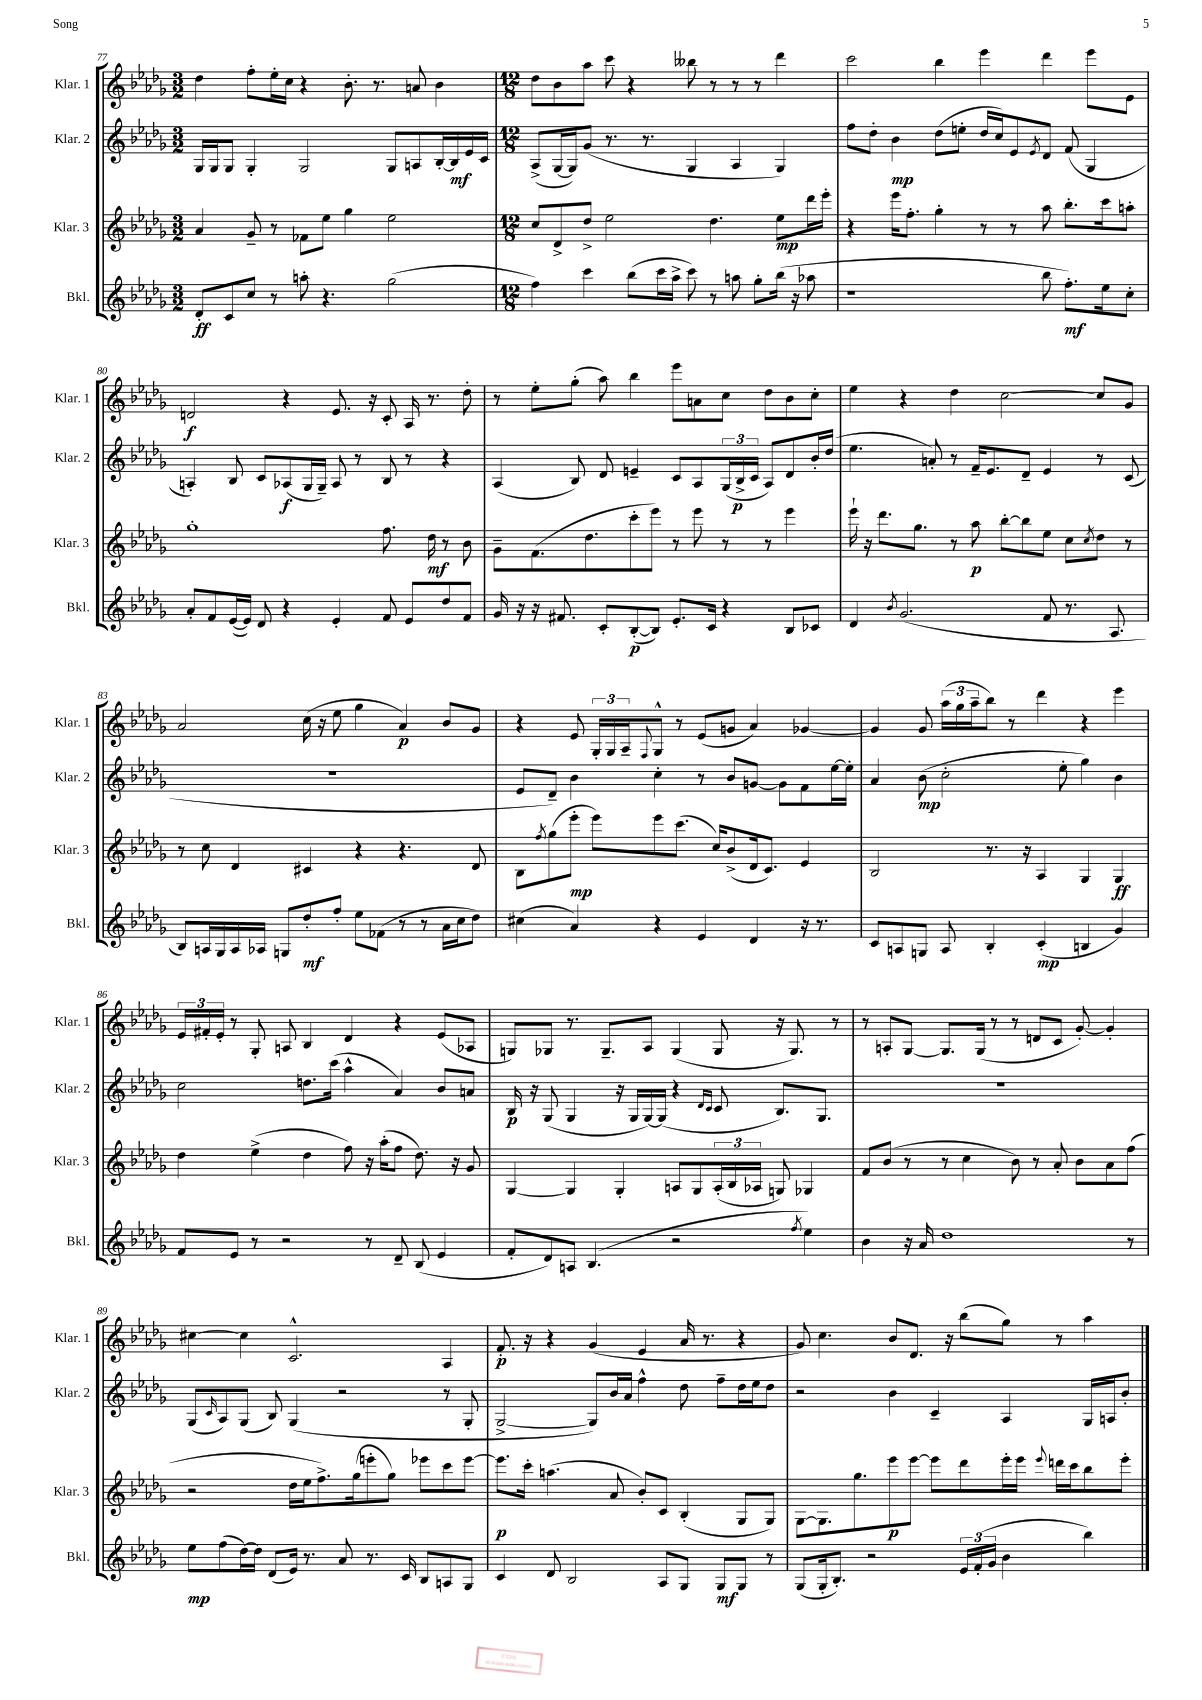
<<
\new StaffGroup <<
\new Staff = "s0" \with { instrumentName = "Klar. 1" shortInstrumentName = "Klar. 1" } {
    \clef treble \key des \major \numericTimeSignature \time 3/2
    des''4 f''8-. ees''16-. c''16 r4 bes'8.-. r8. a'8 bes'4 |
    \numericTimeSignature \time 12/8 des''8 bes'8 aes''8 c'''8 r4 beses''8 r8 r8 r8 des'''4 |
    c'''2 bes''4 ees'''4 des'''4 ees'''8 ees'8 |
    d'2\f r4 ees'8. r16 c'8-. aes16 r8. des''8-. |
    r8 ees''8-. ges''8-.( aes''8) bes''4 ees'''8 a'8 c''8 des''8 bes'8 c''8-. |
    ees''4 r4 des''4 c''2~ c''8 ges'8 |
    aes'2 c''16( r16 ees''8 ges''4 aes'4\p) bes'8 ges'8 |
    r4 ees'8 \tuplet 3/2 { ges16-. ges16 aes16-- } \appoggiatura { f8 } ges8-^ r8 ees'8( g'8 aes'4) ges'4~ |
    ges'4 ges'8 \tuplet 3/2 { aes''16( ges''16 aes''16-- } bes''8) r8 des'''4 r4 ees'''4 |
    \tuplet 3/2 { ees'16 fis'16-. ees'16-. } r8 ges8-. a8 bes4 des'4 r4 ees'8( aes8 |
    g8) ges8 r8. ges8.-- aes8 ges4( ges8 r16 ges8.) r8 |
    r8 a8-. ges8~ ges8. ges16( r8 r8 d'8 c'8 ges'8~-.) ges'4-. |
    cis''4~ cis''4 c'2.-^ aes4 |
    f'8.-.\p r16 r4 ges'4( ees'4 aes'16 r8. r4 |
    ges'8) c''4. bes'8 des'8. r16 bes''8( ges''8) r8 aes''4 \bar "|." |
}
\new Staff = "s1" \with { instrumentName = "Klar. 2" shortInstrumentName = "Klar. 2" } {
    \clef treble \key des \major \numericTimeSignature \time 3/2
    ges16 ges16 ges8 ges4-. ges2 ges8 a8 bes16~-. bes16\mf ees'16 c'16 |
    \numericTimeSignature \time 12/8 aes8->( ges16~ ges16) ges'8( r8. r8. ges4 aes4 ges4) |
    f''8 des''8-. bes'4\mp des''8( e''8-. des''16 c''16) ees'8 \acciaccatura { ees'8 } des'8 f'8( ges4 |
    a4-.) bes8 c'8 aes8\f( ges16 ges16--) aes8 r8 bes8 r8 r4 |
    aes4( bes8) des'8 e'4-- c'8 aes8 \tuplet 3/2 { ges16( bes16->\p c'16 } aes8) des'8 bes'16-. des''16( |
    ees''4. a'8-.) r8 f'16-- ees'8. des'8-- ees'4 r8 c'8( |
    R1. |
    ees'8 des'8--) bes'4 c''4-. r8 bes'8 g'8~ g'8 f'8 ees''16~ ees''16-. |
    aes'4 bes'8\mp( c''2-. ees''8-. ges''4) bes'4 |
    c''2 d''8. c'''16( aes''4-^ aes'4) bes'8 a'8 |
    bes16\p r16 ges8( ges4 r16 ges16 ges16~) ges16( r4 \grace { des'16 c'16 } c'8 bes8.) ges8. |
    R1. |
    ges8( \grace { c'16 } aes8) ges8( bes8) ges4( r2 r8 ges8-. |
    ges2~-> ges8) bes'16 aes'16 f''4-^ des''8 f''8-- des''16 ees''16 des''8 |
    r2 bes'4 c'4-- aes4 ges16 a16 bes'8-. \bar "|." |
}
\new Staff = "s2" \with { instrumentName = "Klar. 3" shortInstrumentName = "Klar. 3" } {
    \clef treble \key des \major \numericTimeSignature \time 3/2
    aes'4 ges'8-- r8 fes'8 ees''8 ges''4 ees''2 |
    \numericTimeSignature \time 12/8 c''8 des'8-> des''8-> ees''2 des''4. ees''8\mp des'''16 ees'''16-. |
    r4 ees'''16 f''8.-. ges''4-. r8 r8 aes''8 bes''8.-. c'''16 a''8-. |
    ges''1-. f''8. des''16\mf r8 bes'8 |
    ges'8-- f'8.( des''8. c'''8-. ees'''8) r8 ees'''8 r8 r8 ees'''4 |
    ees'''16-! r16 des'''8. ges''8. r8 aes''8\p bes''8~-. bes''8 ees''8 c''8 \acciaccatura { c''8 } des''8 r8 |
    r8 c''8 des'4 cis'4 r4 r4. des'8 |
    bes8 \acciaccatura { f''8 } ges''8( ees'''8-.\mp ees'''8) ees'''8 c'''8.( c''16) bes'8->( des'16 c'8.) ees'4 |
    bes2 r8. r16 aes4 ges4 ges4\ff |
    des''4 ees''4->( des''4 f''8) r16 aes''16-.( f''8 des''8.) r16 ges'8 |
    ges4~ ges4 ges4-. a8 ges8 \tuplet 3/2 { a16-.( bes16 aes16 } g8) ges4 |
    f'8 bes'8( r8 r8 c''4 bes'8) r8 aes'8-. bes'8 aes'8 f''8( |
    r2 des''16 ees''16 f''8.->) ges''16( e'''8-. ges''8) ees'''8 c'''8 ees'''8~ |
    ees'''8.\p c'''16-. a''4.( aes'8 bes'8-.) c'8 bes4-.( ges8 ges8) |
    ges8~ ges8. ges''8. ees'''8\p ees'''8~ ees'''8 des'''8 ees'''16-. ees'''16 \appoggiatura { ees'''8 } d'''16 c'''16 bes''8 ees'''8-. \bar "|." |
}
\new Staff = "s3" \with { instrumentName = "Bkl." shortInstrumentName = "Bkl." } {
    \clef treble \key des \major \numericTimeSignature \time 3/2
    des'8-.\ff c'8 c''8 r8 a''8-. r4. ges''2( |
    \numericTimeSignature \time 12/8 f''4) c'''4 bes''8( c'''16 aes''16-> c'''8) r8 a''8 ges''8-. bes''16( r16 aes''8 |
    r1 bes''8 f''8.-.\mf) ees''16 c''8-. |
    aes'8-. f'8 ees'16~( ees'16) des'8 r4 ees'4-. f'8 ees'8 des''8 f'8 |
    ges'16 r16 r16 fis'8. c'8-. bes8~-.\p( bes8) ees'8.-. c'16 r4 bes8 ces'8 |
    des'4 \acciaccatura { bes'8 } ges'2.( f'8 r8. aes8. |
    bes8) a16 ges16 a16 aes16 g8 des''8-.\mf f''8-. ees''8 fes'8( r8 r8 aes'16 c''16 des''8) |
    cis''4( aes'4) r4 ees'4 des'4 r16 r8. |
    c'8 a8 g8 a8 bes4-. c'4-.\mp( b4 ges'4) |
    f'8 ees'8 r8 r2 r8 des'8-- bes8( ees'4 |
    f'8-. des'8) a8 bes4.( r2 \acciaccatura { f''8 } ees''4) |
    bes'4 r16 aes'16 des''1 r8 |
    ees''8\mp f''8( des''16~) des''16 des'8( ees'16) r8. aes'8 r8. c'16 bes8 a8 ges8 |
    c'4 des'8 bes2 aes8 ges8 ges8\mf ges8 r8 |
    ges8( ges16-. bes8.-.) r2 \tuplet 3/2 { ees'16 f'16-.( ges'16 } bes'4 bes''4) \bar "|." |
}
>>
>>
\layout { \context { \Score currentBarNumber = #77 } }
